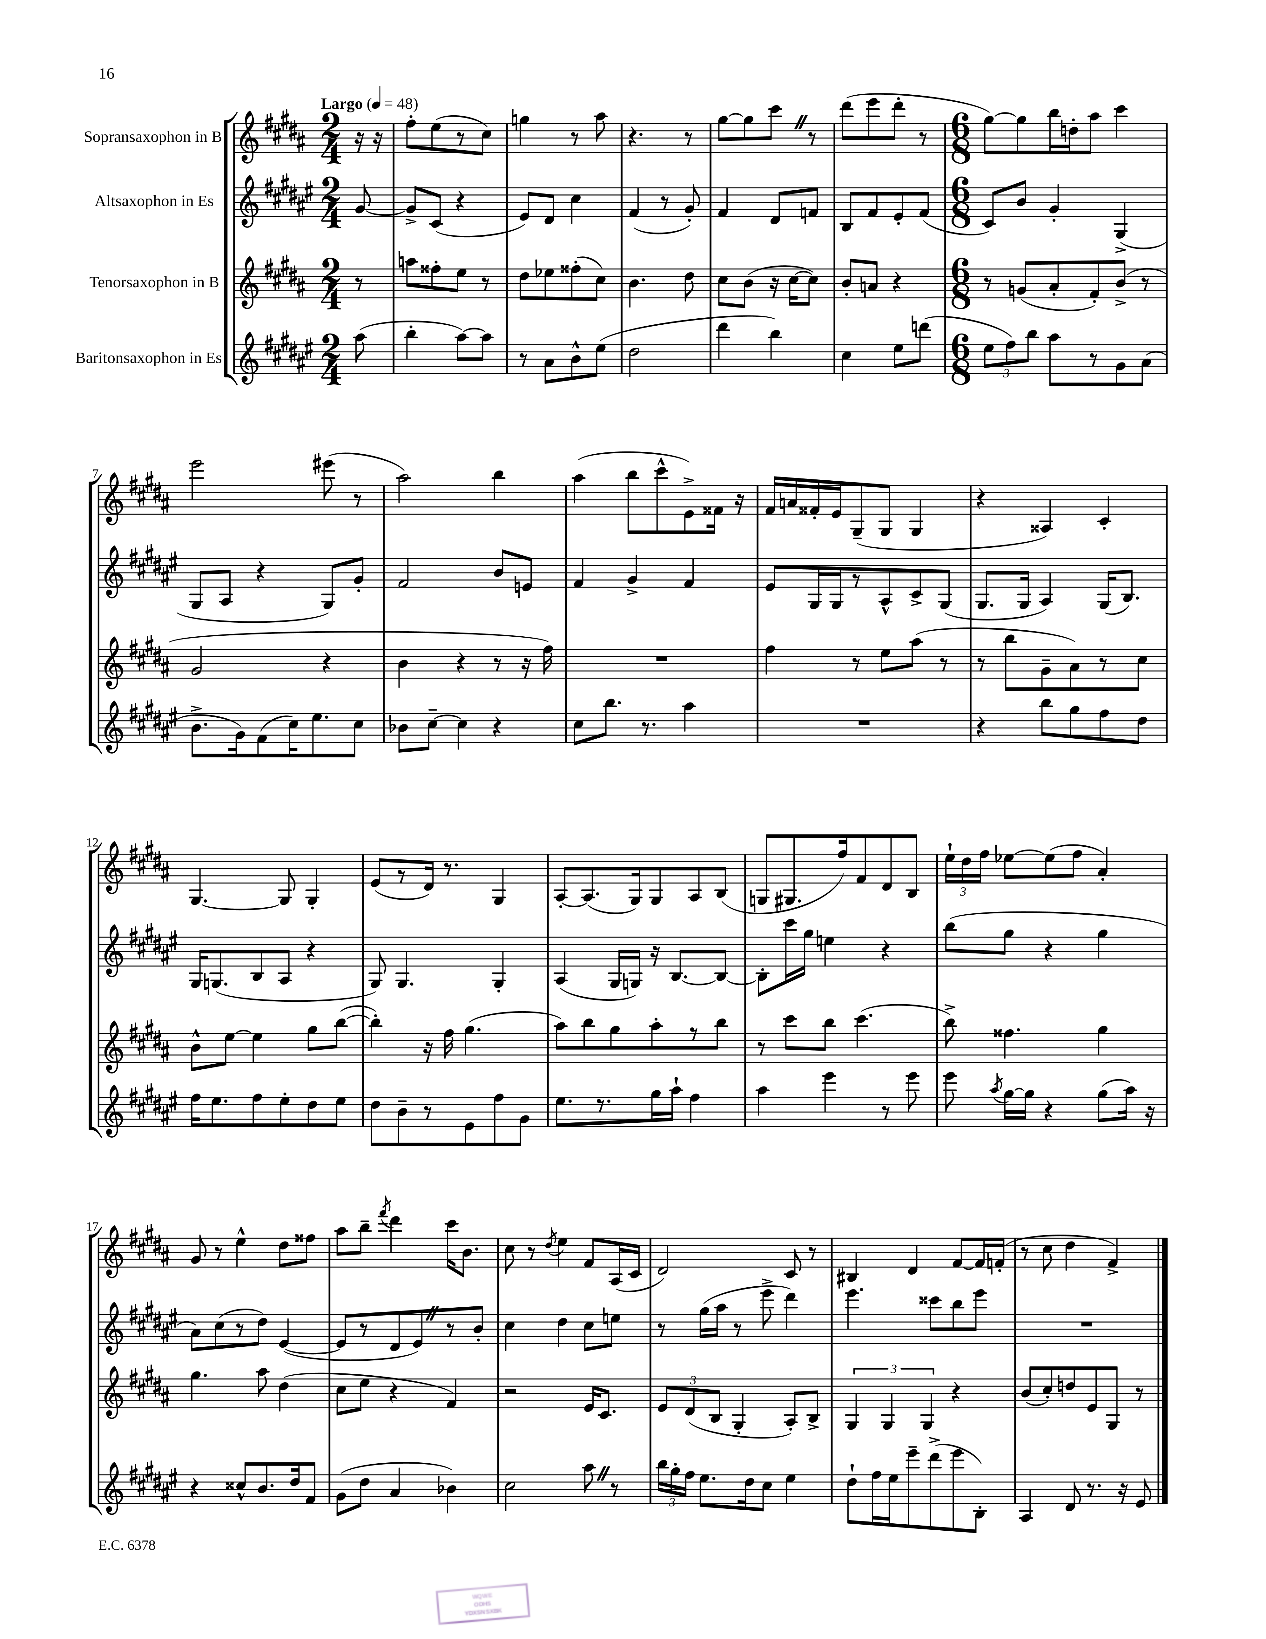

**kern	**kern	**kern	**kern
*staff4	*staff3	*staff2	*staff1
*clefG2	*clefG2	*clefG2	*clefG2
*k[f#c#g#d#a#e#]	*k[f#c#g#d#a#]	*k[f#c#g#d#a#e#]	*k[f#c#g#d#a#]
*M2/4	*M2/4	*M2/4	*M2/4
*MM48	*MM48	*MM48	*MM48
(8aa#\	8r	[8g#/	16r
.	.	.	16r
=	=	=	=
4bb'\	8aa\L	8g#^/]L	8ff#'\L
.	8ff##'\	(8c#/J	(8ee\
[8aa#\L)	8ee\J	4r	8r
8aa#\]J	8r	.	8cc#\J)
=	=	=	=
8r	8dd#\L	8e#/L)	4gg\
8a#\L	8ee-\	8d#/J	.
8b^^\	(8ff##'\	4cc#\	8r
(8ee#\J	8cc#\J)	.	8aa#\
=	=	=	=
2dd#\	4.b\	(4f#/	4.r
.	.	8r	.
.	8dd#\	8g#'/)	8r
=	=	=	=
4ddd#\	8cc#\L	4f#/	[8gg#\L
.	(8b\J	.	8gg#\]
4bb\)	16r	8d#/L	8ccc#\J
.	[16cc#\LK	.	.
.	8cc#\]J)	8f/J	8r
=	=	=	=
4cc#\	8b'/L	8B/L	(8ddd#\L
.	8a/J	8f#/	8eee\
8ee#\L	4r	8e#'/	8ddd#'\J
(8ddd\J	.	(8f#/J	8r
=	=	=	=
*M6/8	*M6/8	*M6/8	*M6/8
12ee#\L	8r	8c#/L)	[8gg#\L)
12ff#\)	.	.	.
.	(8g/L	8b/J	8gg#\]
12bb\J	.	.	.
8aa#\L	8a#'/	4g#'/	16bb\L
.	.	.	16dd'\J
8r	8f#'/)	.	8aa#\J
8g#\	(8b^/J	(4G#^/	4ccc#\
(8a#\J	8r	.	.
=	=	=	=
8.b^\L	2g#/	8G#/L	2eee\
.	.	8A#/J	.
16g#\k)	.	.	.
(8f#\	.	4r	.
16cc#\K)	.	.	.
8.ee#\	.	.	.
.	4r	8G#/L)	(8eee#\
8cc#\J	.	8g#'/J	8r
=	=	=	=
8b-\L	4b\	2f#/	2aa#\)
[8cc#~\J	.	.	.
4cc#\]	4r	.	.
4r	8r	8b/L	4bb\
.	16r	8e/J	.
.	16ff#\)	.	.
=	=	=	=
8cc#\L	2.r	4f#/	(4aa#\
8.bb\J	.	.	.
.	.	4g#^/	8bb\L
8.r	.	.	.
.	.	.	8ccc#^^\
4aa#\	.	4f#/	8e^\)
.	.	.	16f##\Jk
.	.	.	16r
=	=	=	=
2.r	4ff#\	8e#/L	16f#/LL
.	.	.	16a/
.	.	16G#/L	16f##'/
.	.	16G#/J	16e/J
.	8r	8r	(8G#~/
.	8ee\L	8A#^^/	8G#/J
.	(8aa#\J	8c#^/	4G#/
.	8r	(8G#/J	.
=	=	=	=
4r	8r	8.G#/L	4r
.	8bb\L	.	.
.	.	16G#/Jk	.
8bb\L	8g#~\	4A#/)	4A##/)
8gg#\	8a#\)	.	.
8ff#\	8r	(16G#/LK	4c#'/
.	.	8.B/J)	.
8dd#\J	8cc#\J	.	.
=	=	=	=
16ff#\LK	8b^^\L	16G#/LK	[4.G#/
8.ee#\	.	(8.G/	.
.	[8ee\J	.	.
8ff#\	4ee\]	8B/	.
8ee#'\	.	8A#/J	8G#/]
8dd#\	8gg#\L	4r	4G#'/
8ee#\J	([8bb\J	.	.
=	=	=	=
8dd#\L	4bb'\])	8G#/)	(8e/L
8b~\	.	4.G#/	8r
8r	16r	.	16d#/Jk)
.	16ff#\	.	8.r
8e#\	(4.gg#\	.	.
8ff#\	.	4G#'/	4G#/
8g#\J	.	.	.
=	=	=	=
8.ee#\L	8aa#\L)	(4A#/	[8A#'/L
.	8bb\	.	(8.A#/]
8.r	.	.	.
.	8gg#\	16G#/LL	.
.	.	16G/JJ)	16G#/k)
16gg#\L	8aa#'\	16r	8G#/
16aa#`\JJ	.	[8.B/L	.
4ff#\	8r	.	8A#/
.	8bb\J	8B/_J	(8B/J
=	=	=	=
4aa#\	8r	8B'\]L	8G/L
.	8ccc#\L	16ccc#\L	8.G#/
.	.	16gg#\JJ	.
4eee#\	8bb\J	4ee\	.
.	.	.	16ff#/k)
.	(4.ccc#\	.	8f#/
8r	.	4r	8d#/
8eee#\	.	.	8B/J
=	=	=	=
8eee#\	8bb^\)	(8bb\L	24ee`\LL
.	.	.	24dd#\
.	.	.	24ff#\JJ
8qaa#/	.	.	.
[16gg#\LL	4.ff##\	8gg#\J	[8ee-\L
16gg#\]JJ	.	.	.
4r	.	4r	(8ee-\]
.	.	.	8ff#\J
(8gg#\L	4gg#\	4gg#\	4a#'/)
16aa#\Jk)	.	.	.
16r	.	.	.
=	=	=	=
4r	4.gg#\	8a#\L)	8g#/
.	.	(8cc#\	8r
8cc##^^/L	.	8r	4ee^^\
8.b/	8aa#\	8dd#\J)	.
.	(4dd#\	([4e#/	8dd#\L
16dd#/k	.	.	.
8f#/J	.	.	8ff##\J
=	=	=	=
(8g#\L	8cc#\L	8e#/]L	8aa#\L
8dd#\J	8ee\J	8r	8bb~\J
.	.	.	8qfff#/
4a#/	4r	8d#/	4ddd#\
.	.	8e#/)	.
4b-\)	4f#/)	8r	16ccc#\LK
.	.	.	8.b\J
.	.	8b'/J	.
=	=	=	=
2cc#\	2r	4cc#\	8cc#\
.	.	.	8r
.	.	.	8qdd#/
.	.	4dd#\	4ee\
8aa#\	16e/LK	8cc#\L	8f#/L
.	8.c#/J	.	.
8r	.	8ee\J	(16A#/L
.	.	.	16c#/JJ
=	=	=	=
24bb\LL	12e/L	8r	2d#/)
24gg#'\	.	.	.
24ff#\JJ	(12d#/	.	.
8.ee#\L	.	(16gg#\LL	.
.	12B/J	.	.
.	.	16aa#\JJ	.
.	4G#'/	8r	.
16dd#\k	.	.	.
8cc#\J	.	8eee#^\	.
4ee#\	8A#'/L)	4ddd#\)	8c#/
.	8B^/J	.	8r
=	=	=	=
8dd#`\L	6G#/	4.eee#\	4B#/
16ff#\L	.	.	.
.	6G#/	.	.
16ee#\J	.	.	.
8eee#~\	.	.	4d#/
.	6G#/	.	.
(8ddd#^\	.	8ccc##\L	.
8eee#\	4r	8bb\	[8f#/L
8B'\J)	.	8eee#\J	16f#/]L
.	.	.	(16f'/JJ
=	=	=	=
4A#/	(8b/L	2.r	8r
.	8cc#'/)	.	8cc#\
8d#/	8dd/	.	4dd#\
8.r	8e/	.	.
.	8G#/J	.	4f#^/)
16r	.	.	.
8e#/	8r	.	.
==	==	==	==
*-	*-	*-	*-
